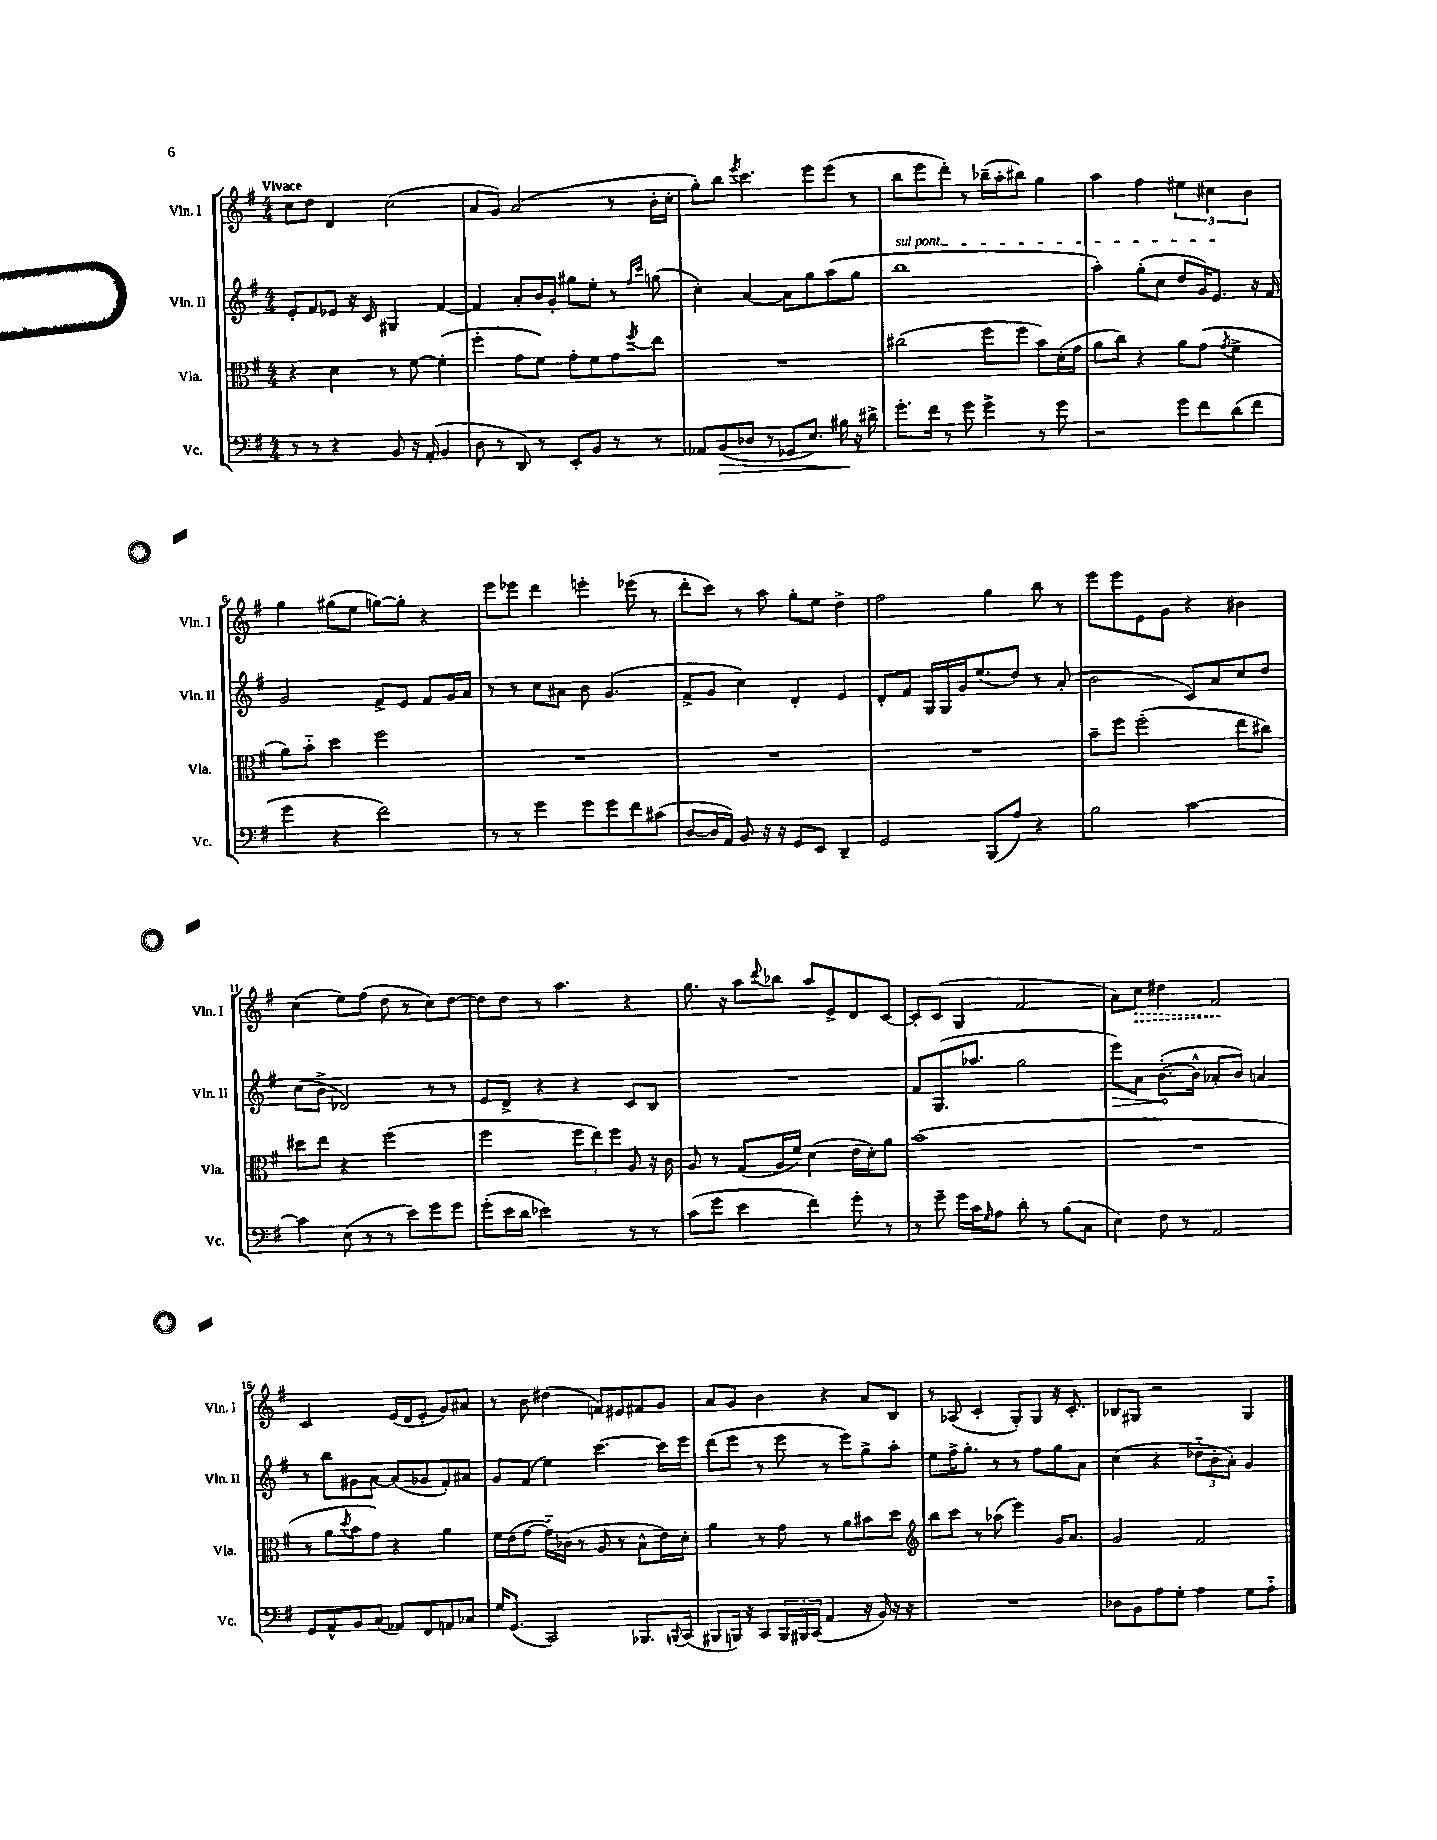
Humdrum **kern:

**kern	**dynam	**kern	**kern	**dynam	**kern	**dynam
*part4	*part4	*part3	*part2	*part2	*part1	*part1
*staff4	*staff4	*staff3	*staff2	*staff2	*staff1	*staff1
*I"Vc.	*	*I"Vla.	*I"Vln. II	*	*I"Vln. I	*
*I'Vc.	*	*I'Vla.	*I'Vln. II	*	*I'Vln. I	*
*clefF4	*	*clefC3	*clefG2	*	*clefG2	*
*k[f#]	*	*k[f#]	*k[f#]	*	*k[f#]	*
*M4/4	*	*M4/4	*M4/4	*	*M4/4	*
=1	=1	=1	=1	=1	=1	=1
!	!	!	!	!	!LO:TX:a:B:t=Vivace	!
8r	.	4r	8e'/L	.	8cc\L	.
8r	.	.	8f#/	.	8dd\J	.
4r	.	4d\	8e-X/J	.	4d/	.
.	.	.	16r	.	.	.
.	.	.	16c/	.	.	.
8BB/	.	8r	4G#X/	.	(2cc\	.
16r	.	[8f#\	.	.	.	.
(16AA'/	.	.	.	.	.	.
4BB/	.	(4f#'\]	[4f#/	.	.	.
=2	=2	=2	=2	=2	=2	=2
8D\	.	4ff#'\	4f#/]	.	8a/L	.
8r	.	.	.	.	8g/J)	.
8DD/)	.	8g\L	8a'/L	.	(2a/	.
8r	.	8f#\J)	16b/L	.	.	.
.	.	.	16g'/JJ	.	.	.
8EE'/L	.	8g'\L	8gg#X\L	.	.	.
8BB/J	.	8f#\	8ee'\J	.	.	.
8r	.	8g\	8r	.	8r	.
.	.	.	16qqff#/LL	.	.	.
.	.	8qff#/	16qqccc/JJ	.	.	.
8r	.	8ee\J	(8ggn\	.	16b'\LL	.
.	.	.	.	.	16cc'\JJ	.
=3	=3	=3	=3	=3	=3	=3
8AA-X/L	.	1r	4cc'\)	.	8gg'\L)	.
!	!LO:HP:b	!	!	!	!	!
(8BB/	>	.	.	.	8bb\J	.
.	.	.	.	.	8qeee/	.
8D-X/J	.	.	[4a/	.	4.ccc\	.
8r	.	.	.	.	.	.
8GG-X/L	.	.	8a\L]	.	.	.
8.E/J)	.	.	8gg\	.	8eee\L	.
.	.	.	(8aa\	.	(8eee\J	.
16B#X\	.	.	.	.	.	.
16r	]	.	8gg\J	.	8r	.
16d#X^\	.	.	.	.	.	.
=4	=4	=4	=4	=4	=4	=4
!	!	!	!LO:TX:a:i:t=sul pont.	!	!	!
8.g'\L	.	(2cc#X\	1bb	.	8bb\L	.
.	.	.	.	.	8eee\	.
16f#\Jk	.	.	.	.	.	.
8r	.	.	.	.	8ddd'\J)	.
8g\	.	.	.	.	8r	.
4g^\	.	8ff#\L	.	.	(16bb-X~\LL	.
.	.	.	.	.	16aa'\J	.
.	.	8ff#\J	.	.	8bb#X\J)	.
8r	.	8b\L)	.	.	4gg\	.
8g\	.	(16d'\L	.	.	.	.
.	.	16g\JJ	.	.	.	.
=5	=5	=5	=5	=5	=5	=5
2r	.	8a\L	4aa'\)	.	4aa\	.
.	.	8cc\J)	.	.	.	.
.	.	4r	(8gg'\L	.	4ff#\	.
.	.	.	8cc\J	.	.	.
8g\L	.	8a\L	8dd/L	.	6ee#X\	.
8f#\	.	(8g\J	16g/K)	.	.	.
.	.	.	.	.	6cc#X\	.
.	.	.	8.e/J	.	.	.
.	.	8qg/	.	.	.	.
(8d\	.	4f#^\	.	.	.	.
.	.	.	.	.	6b\	.
8f#\J	.	.	16r	.	.	.
.	.	.	16f#/	.	.	.
!!LO:LB:g=z
=6	=6	=6	=6	=6	=6	=6
4g\	.	8a\L)	2g/	.	4gg\	.
.	.	8b\J	.	.	.	.
4r	.	4dd\	.	.	(8gg#X\L	.
.	.	.	.	.	8ee\J	.
2f#\)	.	2ff#\	8f#^/L	.	[8ggn\L)	.
.	.	.	8e/J	.	8gg'\J]	.
.	.	.	8f#/L	.	4r	.
.	.	.	16g/L	.	.	.
.	.	.	16a/JJ	.	.	.
=7	=7	=7	=7	=7	=7	=7
8r	.	1r	8r	.	8eee\L	.
8r	.	.	8r	.	8eee-X\J	.
4g\	.	.	8cc\L	.	4ddd\	.
.	.	.	8a#X\J	.	.	.
8g\L	.	.	8b\	.	4eeen'\	.
8g\	.	.	(4.g/	.	.	.
8f#\	.	.	.	.	(8eee-X\	.
(8c#X\J	.	.	.	.	8r	.
=8	=8	=8	=8	=8	=8	=8
[8D/L	.	1r	8f#^/L	.	8ddd'\L	.
16D/L]	.	.	8g/J	.	8ccc\J)	.
16AA/JJ)	.	.	.	.	.	.
8BB/	.	.	4cc\)	.	8r	.
16r	.	.	.	.	8aa\	.
16r	.	.	.	.	.	.
8GG/L	.	.	4d'/	.	8gg'\L	.
8EE/J	.	.	.	.	8ee\J	.
4DD~/	.	.	4e/	.	4dd^\	.
=9	=9	=9	=9	=9	=9	=9
2GG/	.	1r	8d'/L	.	2ff#\	.
.	.	.	8f#/J	.	.	.
.	.	.	16G/LL	.	.	.
.	.	.	16G/	.	.	.
.	.	.	16g/J	.	.	.
.	.	.	(8.ee/	.	.	.
(8BBB/L	.	.	.	.	4gg\	.
8A/J)	.	.	8dd/J)	.	.	.
4r	.	.	8r	.	8bb\	.
.	.	.	(8a'/	.	8r	.
=10	=10	=10	=10	=10	=10	=10
2B\	.	8b~\L	2b\	.	8eee\L	.
.	.	8ff#\J	.	.	8eee\	.
.	.	(2ff#'\	.	.	8e\	.
.	.	.	.	.	8g\J	.
[2c\	.	.	8c/L)	.	4r	.
.	.	.	8a/	.	.	.
.	.	8ee\L	8cc/	.	4b#X\	.
.	.	8cc#X\J)	8dd/J	.	.	.
!!LO:LB:g=z
=11	=11	=11	=11	=11	=11	=11
4c\]	.	8dd#X\L	(8cc\L	.	(4cc\	.
.	.	8ee\J	8b^\J	.	.	.
(8E\	.	4r	2d-X/)	.	8ee\L)	.
8r	.	.	.	.	(8ff#\J	.
8r	.	(2ff#\	.	.	8dd\	.
8e\L)	.	.	.	.	8r	.
8g\	.	.	8r	.	8cc\L)	.
8g\J	.	.	8r	.	[8dd\J	.
=12	=12	=12	=12	=12	=12	=12
(8g'\L	.	2ff#\	8e/L	.	8dd\L]	.
16e\L	.	.	8d^/J	.	8dd\J	.
16d\JJ	.	.	.	.	.	.
2e-X\)	.	.	4r	.	8r	.
.	.	.	.	.	4.aa\	.
.	.	12ff#\L	4r	.	.	.
.	.	12ee\)	.	.	.	.
.	.	12ff#\J	.	.	.	.
8r	.	8A/	8c/L	.	4r	.
8r	.	16r	8B/J	.	.	.
.	.	16c\	.	.	.	.
=13	=13	=13	=13	=13	=13	=13
(8c\L	.	8A/	1r	.	8.gg\	.
8g\J	.	8r	.	.	.	.
.	.	.	.	.	16r	.
4e\	.	(8G/L	.	.	8aa\L	.
.	.	.	.	.	8qqddd/	.
.	.	16A/L	.	.	8bb-X\J	.
.	.	16f#/JJ)	.	.	.	.
4f#\)	.	(4d\	.	.	8aa/L	.
.	.	.	.	.	8e^/	.
8g'\	.	16e\LL	.	.	8d/	.
.	.	16d'\J)	.	.	.	.
8r	.	8a\J	.	.	[8c/J	.
=14	=14	=14	=14	=14	=14	=14
8r	.	(1b	8f#/L	.	8c'/L]	.
8g~\	.	.	(8.G/	.	(8c/J	.
16g\LL	.	.	.	.	4G/	.
16c\J	.	.	8.aa-X/J	.	.	.
16qqG/	.	.	.	.	.	.
8A\J	.	.	.	.	.	.
8d'\	.	.	2gg\	.	2f#/	.
8r	.	.	.	.	.	.
(8B\L	.	.	.	.	.	.
8C\J	.	.	.	.	.	.
=15	=15	=15	=15	=15	=15	=15
!	!	!	!	!LO:HP:b	!	!
4E\)	.	1r	8eee\L)	>	8a\L)	.
!	!	!	!	!	!	!LO:HP:b
.	.	.	8a\J	.	8cc\J	>
8F#\	.	.	([8.b'\L	.	4dd#X\	.
8r	.	.	.	.	.	.
.	.	.	16b^^\Jk]	]	.	.
2AA/	.	.	8a-X'/L	.	2f#/	.
.	.	.	8b/J)	.	.	.
.	.	.	4an/	.	.	.
.	.	.	.	.	.	]
!!LO:LB:g=z
=16	=16	=16	=16	=16	=16	=16
8GG/L	.	8r	8r	.	2c/	.
8AA^^/	.	8a\L	8bb\L	.	.	.
.	.	8qdd/	.	.	.	.
8BB/	.	8b\	8g#X\	.	.	.
(8C/J	.	8g\J)	[8a\J	.	.	.
8AA-X/L)	.	4r	(8a/L]	.	(16e/LL	.
.	.	.	.	.	16d/J	.
8FF#/	.	.	8g-X/	.	8e'/J	.
8AAn/	.	4a\	8f#'/)	.	8g/L)	.
8C-X/J	.	.	8a#X/J	.	8a#X/J	.
=17	=17	=17	=17	=17	=17	=17
16G/KL	.	16f#\LL	8g/L	.	8r	.
(8.GG/J	.	(16e\J	.	.	.	.
.	.	[8g\J	(8f#/J	.	8b\	.
2CC/)	.	16g\LL])	4ee\)	.	(4dd#X\	.
.	.	(16c-X\JJ	.	.	.	.
.	.	8r	.	.	.	.
.	.	8A/	[4.ccc\	.	8fn/L)	.
.	.	8r	.	.	8e#X/	.
8.BBB-X/L	.	8B^^\L	.	.	8f#X/	.
.	.	16e\L)	16ccc\LL]	.	8g/J	.
8qqBBBn/	.	.	.	.	.	.
(16CC/Jk	.	16d'\JJ	16eee\JJ	.	.	.
=18	=18	=18	=18	=18	=18	=18
8BBB#X/L	.	4a\	(8ddd\L	.	8a/L	.
16BBBn/Jk)	.	.	8eee\J	.	8g/J	.
16r	.	.	.	.	.	.
8CC/L	.	8r	8r	.	4b\	.
24BBB/L	.	8g\	8eee\	.	.	.
24BBB#X/	.	.	.	.	.	.
(24CC/JJ	.	.	.	.	.	.
4AA/	.	8r	8r	.	4r	.
.	.	8a\L	8eee\L)	.	.	.
16r	.	8b#X\	8gg^\	.	8a/L	.
16BB/)	.	.	.	.	.	.
16r	.	8dd\J	8aa'\J	.	8B/J	.
16r	.	.	.	.	.	.
=19	=19	=19	=19	=19	=19	=19
*	*	*clefG2	*	*	*	*
1r	.	8bb\L	8ee\L	.	8r	.
.	.	8ccc\J	16ff#^\K	.	(8A-X/	.
.	.	.	8.gg'\J	.	.	.
.	.	8r	.	.	4c'/	.
.	.	(8aa-X\	8r	.	.	.
.	.	4eee\)	8r	.	8G'/L)	.
.	.	.	8ff#\L	.	8G/J	.
.	.	16g/KL	8gg\	.	16r	.
.	.	8.a/J	.	.	8.c'/	.
.	.	.	8a\J	.	.	.
=20	=20	=20	=20	=20	=20	=20
8D-X\L	.	2g/	(4cc\	.	8B-X/L	.
8BB\	.	.	.	.	8G#X/J	.
8A\	.	.	4r	.	2r	.
8G'\J	.	.	.	.	.	.
4A\	.	2f#/	12dd-X\L	.	.	.
.	.	.	12b'\	.	.	.
.	.	.	12a'\J)	.	.	.
8G\L	.	.	4g/	.	4G#/	.
8A\J	.	.	.	.	.	.
==	==	==	==	==	==	==
*-	*-	*-	*-	*-	*-	*-
